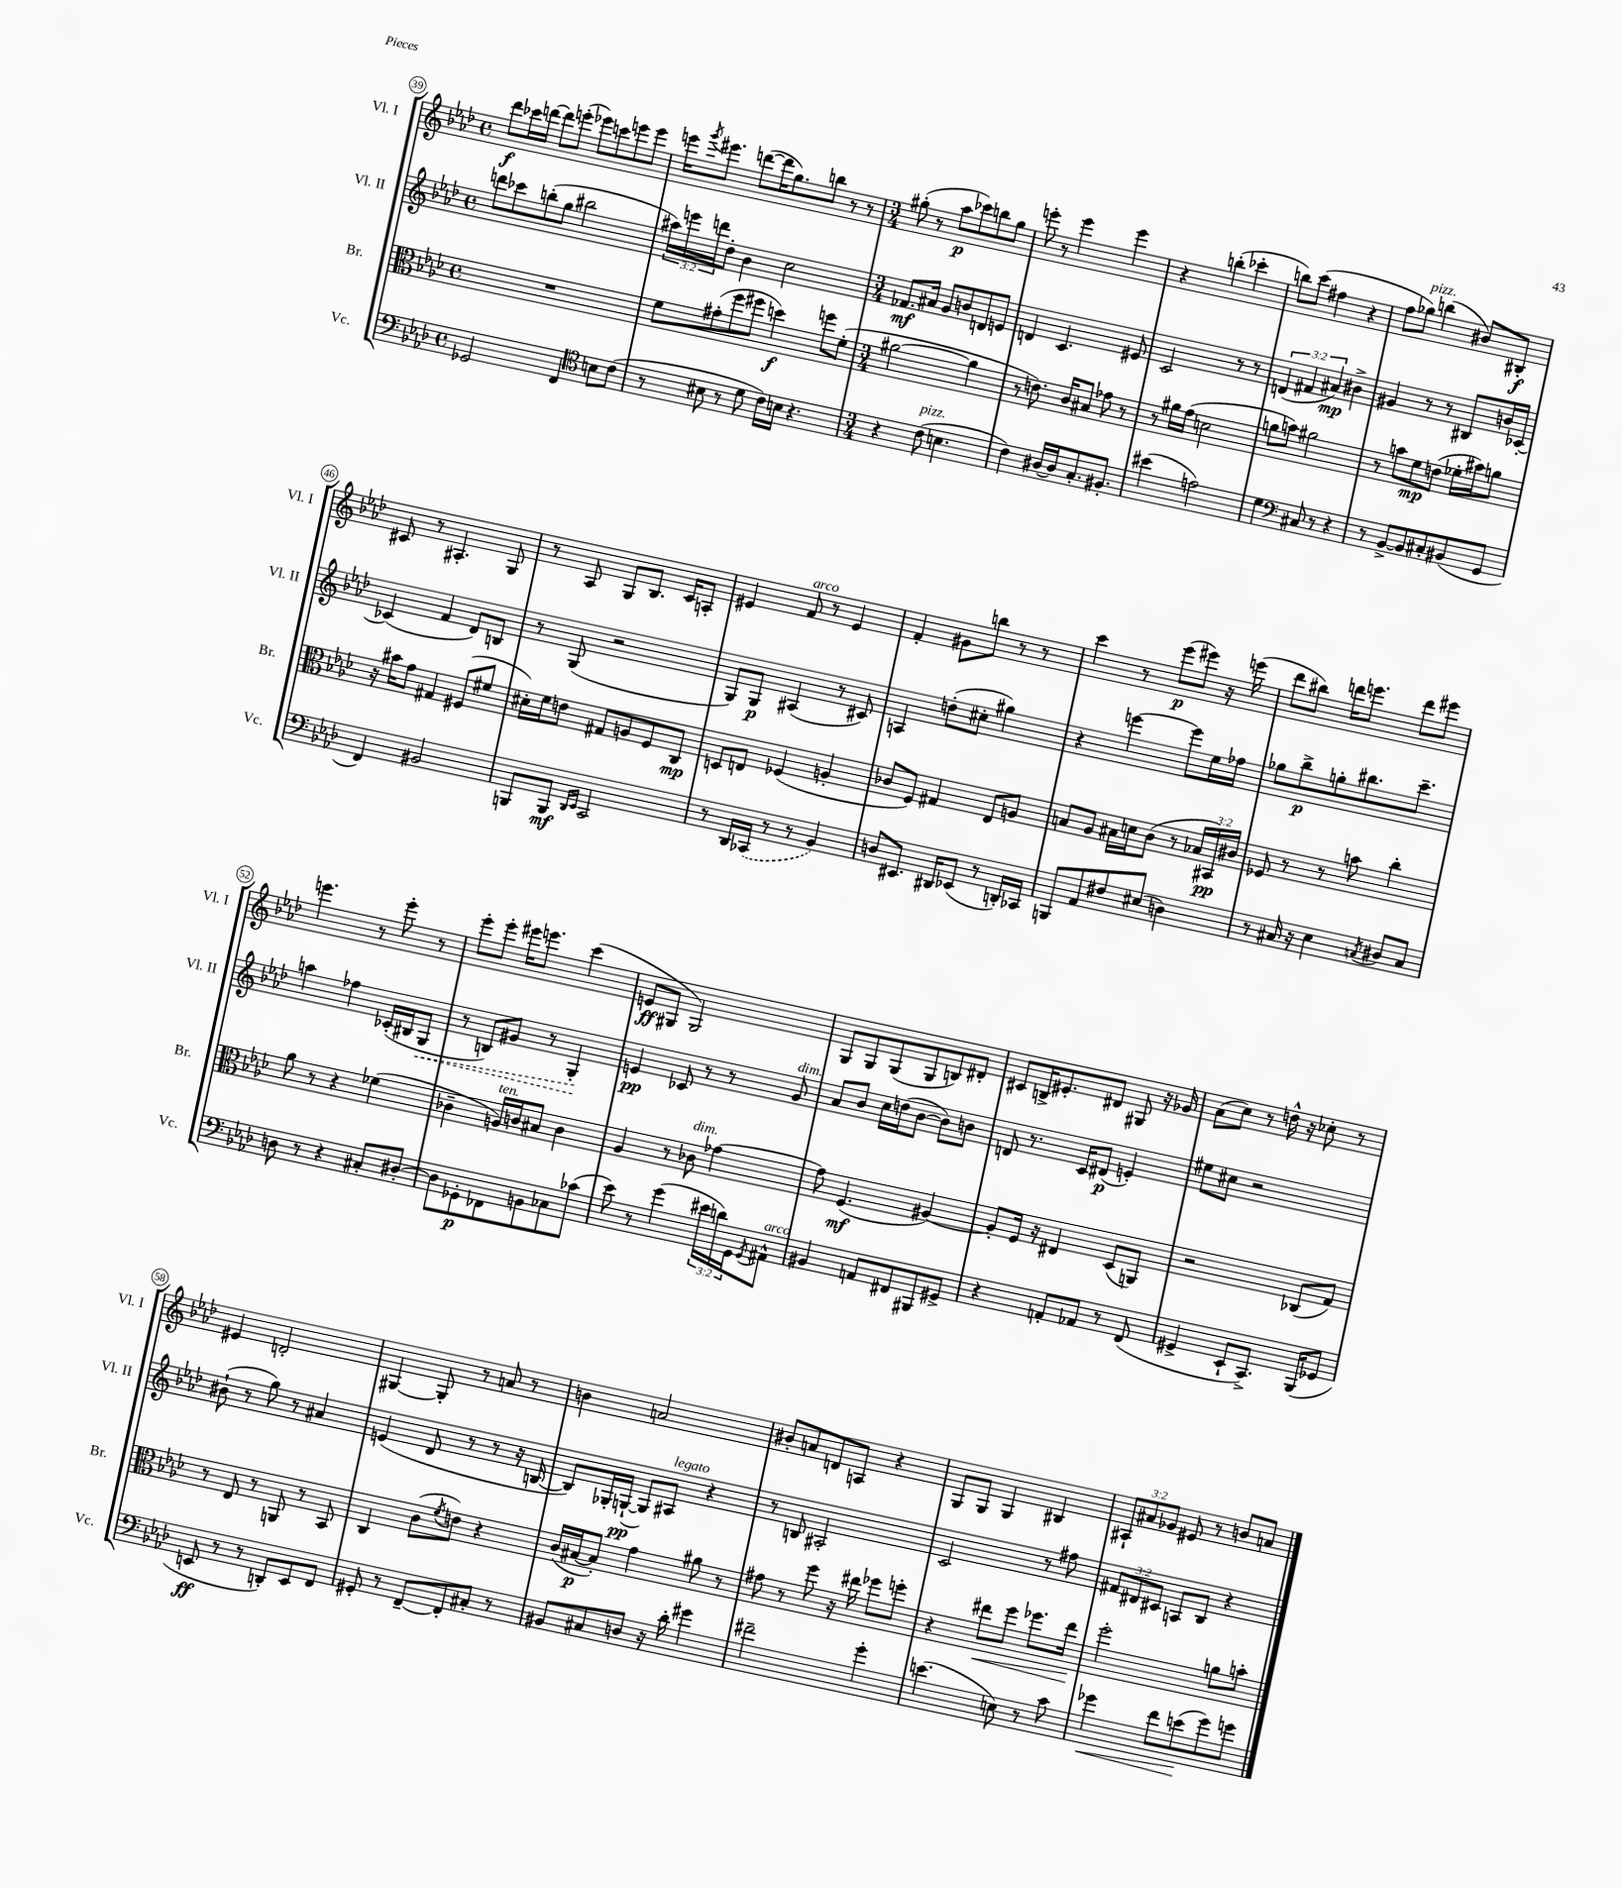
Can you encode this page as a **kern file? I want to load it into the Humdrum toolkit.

**kern	**dynam	**kern	**dynam	**kern	**dynam	**kern	**dynam
*part4	*part4	*part3	*part3	*part2	*part2	*part1	*part1
*staff4	*staff4	*staff3	*staff3	*staff2	*staff2	*staff1	*staff1
*I"Vc.	*	*I"Br.	*	*I"Vl. II	*	*I"Vl. I	*
*I'Vc.	*	*I'Br.	*	*I'Vl. II	*	*I'Vl. I	*
*clefF4	*	*clefC3	*	*clefG2	*	*clefG2	*
*k[b-e-a-d-]	*	*k[b-e-a-d-]	*	*k[b-e-a-d-]	*	*k[b-e-a-d-]	*
*M4/4	*	*M4/4	*	*M4/4	*	*M4/4	*
*met(c)	*	*met(c)	*	*met(c)	*	*met(c)	*
=39	=39	=39	=39	=39	=39	=39	=39
2GG-X/	.	1r	.	8dddn\L	.	8ddd-\L	f
.	.	.	.	8ccc-X\	.	16ccc-X\L	.
.	.	.	.	.	.	[16dddn\JJ	.
.	.	.	.	(8bbn'\	.	8ddd\L]	.
.	.	.	.	8gg\J	.	(8eeen'\J	.
4FF/	.	.	.	2bb#X\	.	8eee-X\L)	.
.	.	.	.	.	.	8cccn\	.
*clefC4	*	*	*	*	*	*	*
8Bn\L	.	.	.	.	.	8eeen\	.
(8c\J	.	.	.	.	.	8eee\J	.
=40	=40	=40	=40	=40	=40	=40	=40
8r	.	8f\L	.	24aa#X\LL)	.	16eeen\KL	.
.	.	.	.	24eeen\	.	.	.
.	.	.	.	.	.	8qggg/	.
.	.	.	.	.	.	8.eee#X\J	.
.	.	.	.	24dddn\J	.	.	.
8B#X\	.	(8g#X'\	.	8dd-'\J	.	.	.
8r	.	8ff\	.	4b-\	.	([8dddn\L	.
8d-\	.	8ff#X\J	.	.	.	16ddd\K]	.
.	.	.	.	.	.	8.gg\)	.
16c\LL)	.	4ddn\)	f	2cc\	.	.	.
16Bn\JJ	.	.	.	.	.	.	.
4.r	.	.	.	.	.	8bbn\J	.
.	.	8ffn\L	.	.	.	8r	.
.	.	(8f'\J	.	.	.	8r	.
=41	=41	=41	=41	=41	=41	=41	=41
*M3/4	*	*M3/4	*	*M3/4	*	*M3/4	*
4r	.	[2a#X\	.	8.f-X/L	mf	(8gg#X'\	.
.	.	.	.	.	.	8r	.
.	.	.	.	16a#X/Jk	.	.	.
!LO:TX:a:i:t=pizz.	!	!	!	!	!	!	!
(8c\	.	.	.	8g/L	.	8aa-\L	p
4.Bn\	.	.	.	8bn/	.	8ccc-X\)	.
.	.	4a#\]	.	8dn/	.	8bbn\	.
.	.	.	.	8en/J	.	8gg#\J	.
=42	=42	=42	=42	=42	=42	=42	=42
4c\)	.	8r	.	4dn/	.	8eeen'\	.
.	.	8.en\)	.	.	.	8r	.
[16A#X/LL	.	.	.	4.c/	.	4eee\	.
16A#/J]	.	16c/KL	.	.	.	.	.
8.G'/	.	8B#X/J	.	.	.	.	.
.	.	8g-X\	.	.	.	4eee\	.
8.F#X'/J	.	.	.	.	.	.	.
.	.	8r	.	8e#X/	.	.	.
=43	=43	=43	=43	=43	=43	=43	=43
(4b#X\	.	8r	.	2c/	.	4r	.
.	.	16a#X\LL	.	.	.	.	.
.	.	(16g\JJ	.	.	.	.	.
2en\)	.	2dn\	.	.	.	(4bbn'\	.
.	.	.	.	8r	.	4ccc-X'\	.
.	.	.	.	8r	.	.	.
=44	=44	=44	=44	=44	=44	=44	=44
4d-\	.	8an\L	.	(6dn/	.	8bbn\L)	.
.	.	8bn\J)	.	.	.	(8ccc\J	.
.	.	.	.	6f#X/	.	.	.
*clefF4	*	*	*	*	*	*	*
8C#X/	.	2a#X\	.	.	.	4ff#X\	.
.	.	.	.	6a#X/)	mp	.	.
8r	.	.	.	.	.	.	.
4r	.	.	.	4b#X^\	.	4r	.
=45	=45	=45	=45	=45	=45	=45	=45
8r	.	8r	.	4g#X/	.	8ff\L	.
!	!	!	!	!	!	!LO:TX:a:i:t=pizz.	!
[8BB-^/L	.	8bn\L	.	.	.	8gg-X\J)	.
8BB-/]	.	8f\	mp	8r	.	(4bbn\	.
8C#X'/	.	(8en\J	.	8r	.	.	.
(8BB#X/	.	16f-X'\LL	.	8B#X/L	.	8b#X/L)	.
.	.	16b#X\J)	.	.	.	.	.
8GG/J	.	8an\J	.	16bn/L	.	8B#X'/J	f
.	.	.	.	[16c-X'/JJ	.	.	.
!!LO:LB:g=z
=46	=46	=46	=46	=46	=46	=46	=46
4FF/)	.	16r	.	(4c-X/]	.	8c#X/	.
.	.	16b#X\KL	.	.	.	.	.
.	.	8g\J	.	.	.	8r	.
2BB#X/	.	4G#X/	.	4f/	.	4.A#X'/	.
.	.	(8F#X/L	.	8d-/L)	.	.	.
.	.	8f#X/J	.	8Bn/J	.	8G/	.
=47	=47	=47	=47	=47	=47	=47	=47
8BBBn/L	.	16d#X'\LL)	.	8r	.	8r	.
.	.	16f\J	.	.	.	.	.
8BBB/J	mf	8en\J	.	(8G/	.	8A-/	.
16qqDD-/LL	.	.	.	.	.	.	.
16qqEE-/JJ	.	.	.	.	.	.	.
2CC/	.	8G#X/L	.	2r	.	8G/L	.
.	.	8An/	.	.	.	8.B-/J	.
.	.	8F/	.	.	.	.	.
.	.	.	.	.	.	16c/KL	.
.	.	8C/J	mp	.	.	8An'/J	.
=48	=48	=48	=48	=48	=48	=48	=48
8r	.	8Dn/L	.	8G/L)	.	4e#X/	.
16DD-/LL	.	8En/J	.	8G/J	p	.	.
(16CC-X/JJ	.	.	.	.	.	.	.
!	!	!	!	!	!	!LO:TX:a:i:t=arco	!
8r	.	(4F-X/	.	(4A#X/	.	8f/	.
8r	.	.	.	.	.	8r	.
4BB-/)	.	4An'/	.	8r	.	4e#/	.
.	.	.	.	8c#X/)	.	.	.
=49	=49	=49	=49	=49	=49	=49	=49
8Dn/L	.	8c-X/L	.	4An/	.	4f'/	.
8.EE#X/J	.	8F/J)	.	.	.	.	.
.	.	4G#X/	.	(8ddn'\L	.	8g#X\L	.
16DD#X/KL	.	.	.	.	.	.	.
(8EE-X/J	.	.	.	8cc#X'\J	.	8bbn\J	.
8r	.	8E-/L	.	4gg#X\)	.	8r	.
16DDn'/LL)	.	8An/J	.	.	.	8r	.
16CC-X/JJ	.	.	.	.	.	.	.
=50	=50	=50	=50	=50	=50	=50	=50
8BBBn/L	.	8Bn/L	.	4r	.	4ccc\	.
8AA-/	.	8A-/J	.	.	.	.	.
8F#X/	.	16B#X\LL	.	[4eeen\	.	8r	.
.	.	16dn\J	.	.	.	.	.
(8E#X/J	.	(8c\J	.	.	.	(8eee-\L	p
4Dn\)	.	8r	.	8eee\L]	.	8eee#X\J)	.
.	.	24B-X/LL	.	16ee-\L	.	16r	.
.	.	24BB#X/)	pp	.	.	.	.
.	.	.	.	16ff-X\JJ	.	(16eeen\	.
.	.	24c#X/JJ	.	.	.	.	.
=51	=51	=51	=51	=51	=51	=51	=51
8r	.	8F-X/	.	8gg-X\L	.	8ddd-\L	.
16C#X/	.	8r	.	8bb-^\	p	8bb#X\J)	.
16r	.	.	.	.	.	.	.
4E-\	.	8r	.	8ggn'\	.	16dddn\KL	.
.	.	.	.	.	.	8.eeen\J	.
.	.	8bn\	.	8.bb#X\	.	.	.
8qCn/	.	.	.	.	.	.	.
8D#X/L	.	4cc'\	.	.	.	8ddd\L	.
.	.	.	.	8.ccc~\J	.	.	.
8C/J	.	.	.	.	.	8eee#X\J	.
!!LO:LB:g=z
=52	=52	=52	=52	=52	=52	=52	=52
8Dn\	.	8a-\	.	4aan\	.	4.eeen\	.
8r	.	8r	.	.	.	.	.
4r	.	4r	.	4ff-X\	.	.	.
.	.	.	.	.	.	8r	.
8C#X'/L	.	(4f-X\	.	(16c-X'/LL	.	8eee'\	.
.	.	.	.	16B#X/J	.	.	.
!	!	!	!	!	!LO:HP:b	!	!
[8D#X'/J	.	.	.	8G/J	<	8r	.
=53	=53	=53	=53	=53	=53	=53	=53
8D#\L]	.	4c-X~\	.	8r	.	8eee-'\L	.
8GG-X'\	p	.	.	8Bn/L)	.	8eee-'\J	.
!	!	!LO:TX:a:i:t=ten.	!	!	!	!	!
8FF-X\	.	16An/LL)	.	8g#X/J	.	16eee#X\KL	.
.	.	16cn/J	.	.	.	8.eeen\J	.
8BBn\	.	8B#X/J	.	8r	.	.	.
8C-X\	.	4c\	.	4G'/	.	(4ccc\	.
(8c-X\J	.	.	.	.	.	.	.
.	.	.	.	.	[	.	.
=54	=54	=54	=54	=54	=54	=54	=54
8e-\)	.	4A-/	.	4en/	pp	8en/L	ff
8r	.	.	.	.	.	8G#X/J	.
(4g\	.	8r	.	8c-X/	.	2G#/)	.
!	!	!LO:TX:a:i:t=dim.	!	!	!	!	!
.	.	8c-X\	.	8r	.	.	.
24e#X\LL	.	[4g-X\	.	8r	.	.	.
24dn\)	.	.	.	.	.	.	.
24GG\J	.	.	.	.	.	.	.
8qGG/	.	.	.	.	.	.	.
!	!	!	!	!LO:TX:a:i:t=dim.	!	!	!
!LO:TX:a:i:t=arco	!	!	!	!	!	!	!
8AA#X^^\J	.	.	.	8g/	.	.	.
=55	=55	=55	=55	=55	=55	=55	=55
4BB#X/	.	8g-\]	.	8a-/L	.	8G/L	.
.	.	(4.F/	mf	8b-/J	.	8G/	.
8AAn/L	.	.	.	16cc\LL	.	(8G/	.
.	.	.	.	(16ddn\J	.	.	.
8FF#X/	.	.	.	[8b-\J	.	8G/	.
8BBB#X/	.	[4A#X/)	.	8b-\L])	.	8Bn/)	.
8GG#X^/J	.	.	.	8bn\J	.	8d#X'/J	.
=56	=56	=56	=56	=56	=56	=56	=56
4r	.	8A#'/L]	.	8dn/	.	8c#X/L	.
.	.	16F/Jk	.	8.r	.	16Bn^/K	.
.	.	16r	.	.	.	8.e#X'/	.
8AAn'/L	.	4E#X/	.	.	.	.	.
.	.	.	.	16c/KL	.	.	.
8AA-X/J	.	.	.	(8d#X/J	p	8d#X/J	.
8r	.	(8D-/L	.	4en'/)	.	8G#X/	.
(8FF/	.	8AAn/J)	.	.	.	16r	.
.	.	.	.	.	.	16g-X/	.
=57	=57	=57	=57	=57	=57	=57	=57
4GG#X^/	.	2r	.	8ee#X\L	.	(8a-\L	.
.	.	.	.	8cc#X\J	.	8cc\J)	.
8EE-`/L	.	.	.	2r	.	8r	.
8.CC^/J)	.	.	.	.	.	16ddn^^\	.
.	.	.	.	.	.	16r	.
.	.	(8C-X/L	.	.	.	8cc-X'\	.
(16BBB-/KL	.	.	.	.	.	.	.
8GG-X/J	.	8G/J)	.	.	.	8r	.
!!LO:LB:g=z
=58	=58	=58	=58	=58	=58	=58	=58
8EEn/	ff	8r	.	(8b#X`\	.	4e#X/	.
8r	.	8E-/	.	8r	.	.	.
8r	.	8r	.	8gg\)	.	2dn'/	.
8DDn'/L)	.	8AAn/	.	8r	.	.	.
8EE/	.	8r	.	4a#X/	.	.	.
8FF/J	.	8BB-/	.	.	.	.	.
=59	=59	=59	=59	=59	=59	=59	=59
8GG#X'/	.	4C/	.	(4en/	.	[4G#X/	.
8r	.	.	.	.	.	.	.
[8FF~/L	.	(8c\L	.	8d-/	.	8G#'/]	.
.	.	8qf/	.	.	.	.	.
8FF'/]	.	8en\J)	.	8r	.	8r	.
8C#X'/J	.	4r	.	8r	.	8an/	.
8r	.	.	.	16r	.	8r	.
.	.	.	.	[16Bn/	.	.	.
=60	=60	=60	=60	=60	=60	=60	=60
8BB#X/L	.	(16c/LL	.	8B/L])	.	4bn\	.
.	.	[16B#X/J	p	.	.	.	.
8C#X/	.	8B#'/J])	.	16G-X'/L	.	.	.
.	.	.	.	([16Gn`/JJ	pp	.	.
8Dn/J	.	4g\	.	8G/L])	.	2an/	.
!	!	!	!	!LO:TX:a:i:t=legato	!	!	!
16r	.	.	.	8A#X/J	.	.	.
16d-'\	.	.	.	.	.	.	.
4g#X\	.	8a#X\	.	4r	.	.	.
.	.	8r	.	.	.	.	.
=61	=61	=61	=61	=61	=61	=61	=61
2f#X~\	.	8g#X\	.	8r	.	8b#X'/L	.
.	.	8r	.	8Bn/	.	8an/	.
.	.	8ff\	.	2A#X'/	.	8dn/	.
.	.	16r	.	.	.	8An/J	.
.	.	16ee#X\	.	.	.	.	.
4g'\	.	8ff-X\L	.	.	.	4r	.
.	.	8ffn'\J	.	.	.	.	.
=62	=62	=62	=62	=62	=62	=62	=62
(4.en\	.	4r	.	2c/	.	8G/L	.
.	.	.	.	.	.	8G/J	.
!	!	!	!LO:HP:b	!	!	!	!
.	.	8ee#X\L	<	.	.	4G/	.
8En\)	.	8ff\J	.	.	.	.	.
8r	.	8.ff-X\L	.	8r	.	4B#X/	.
8c\	.	.	.	8ff#X\	.	.	.
.	.	16ee#\Jk	.	.	.	.	.
.	.	.	[	.	.	.	.
=63	=63	=63	=63	=63	=63	=63	=63
!	!LO:HP:b	!	!	!	!	!	!
4g-X\	<	2ff'\	.	12f#X/L	.	12A#X`/L	.
.	.	.	.	12d#X/	.	12a#X/	.
.	.	.	.	12c#X/J	.	12g-X/J	.
8f\L	.	.	.	8An/L	.	8e#X/	.
(8en\	.	.	.	8B-/J	.	8r	.
8g-\)	[	8an\L	.	4r	.	8bn/L	.
8gn\J	.	8bn'\J	.	.	.	8an/J	.
==	==	==	==	==	==	==	==
*-	*-	*-	*-	*-	*-	*-	*-
